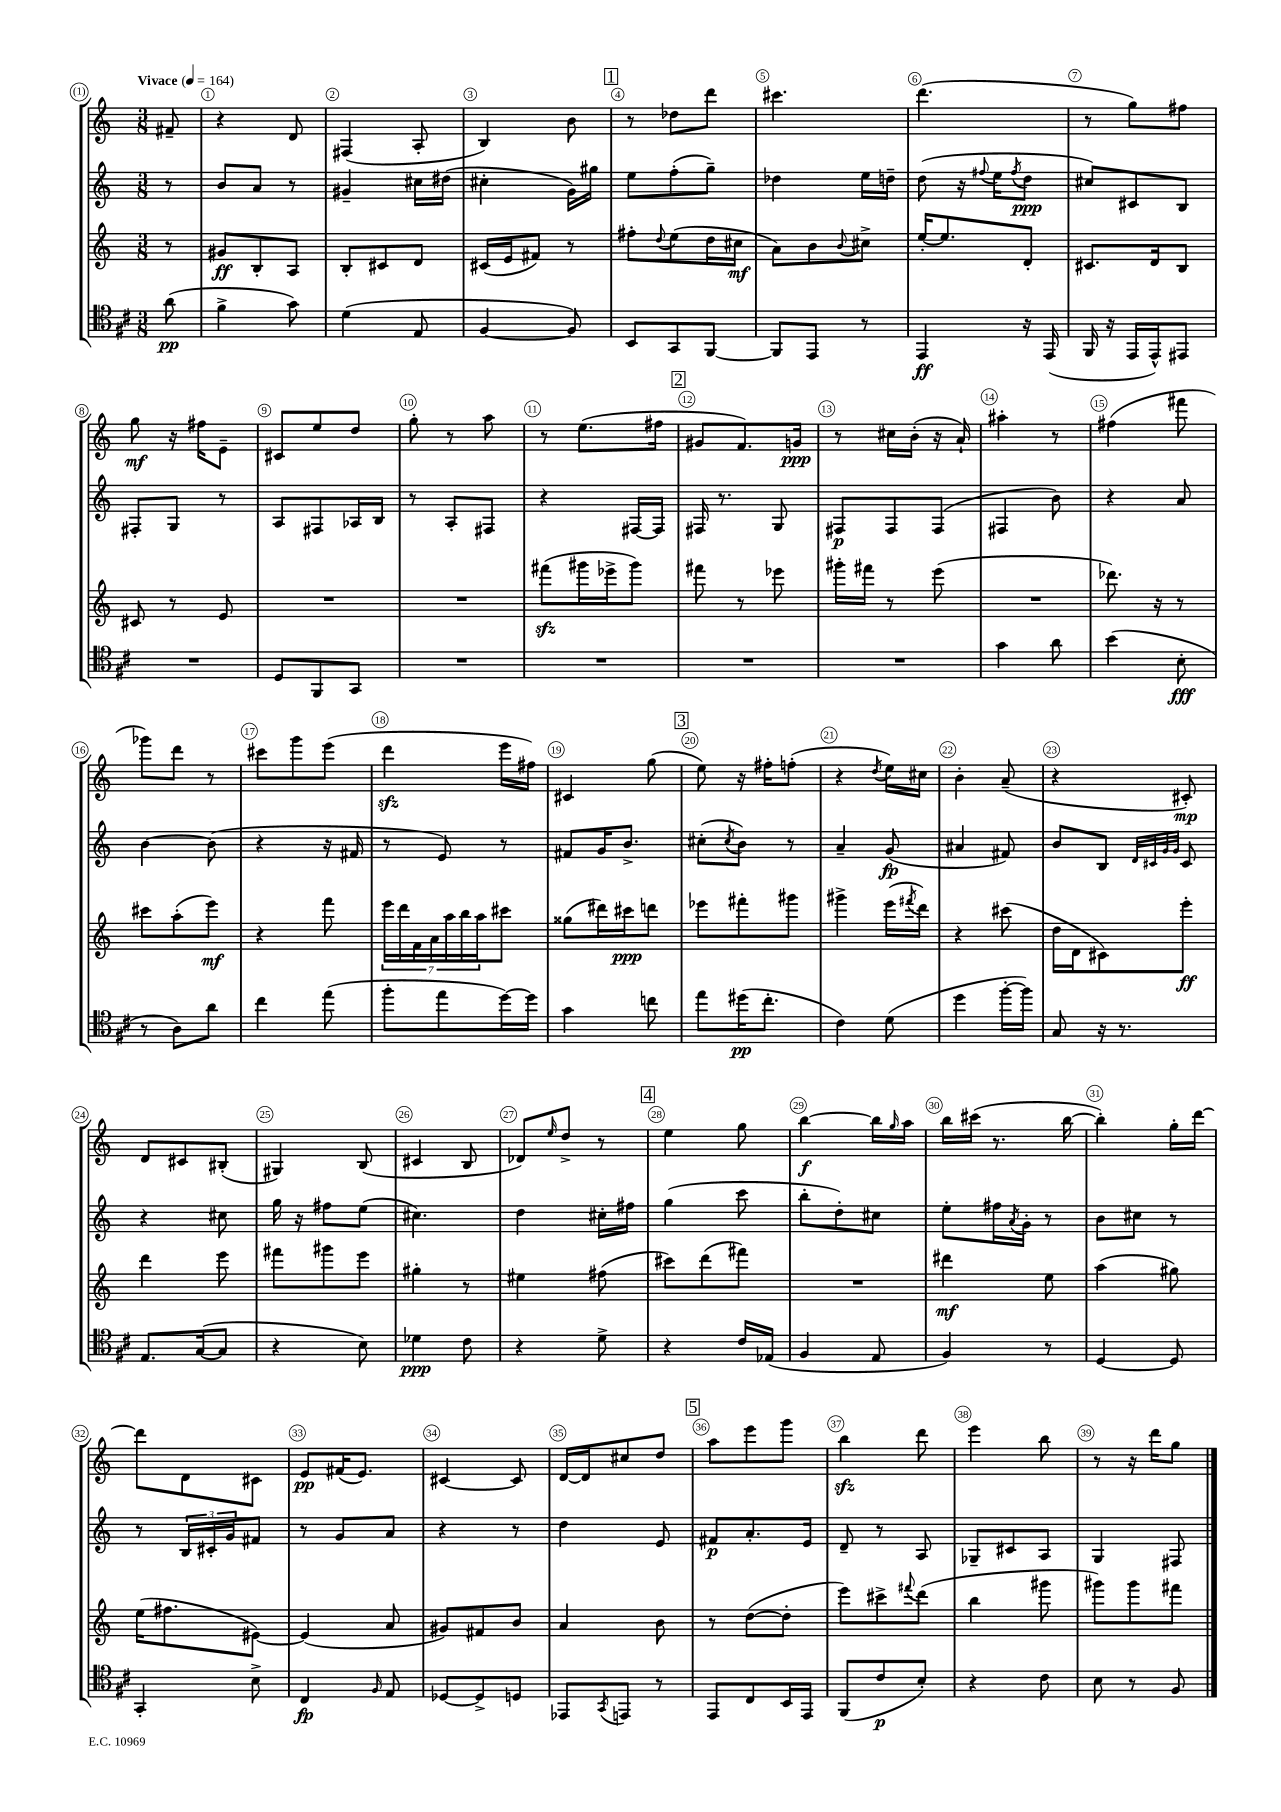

**kern	**dynam	**kern	**dynam	**kern	**dynam	**kern	**dynam
*part4	*part4	*part3	*part3	*part2	*part2	*part1	*part1
*staff4	*staff4	*staff3	*staff3	*staff2	*staff2	*staff1	*staff1
*clefC4	*	*clefG2	*	*clefG2	*	*clefG2	*
*k[f#c#]	*	*k[]	*	*k[]	*	*k[]	*
*M3/8	*	*M3/8	*	*M3/8	*	*M3/8	*
*MM164	*	*MM164	*	*MM164	*	*MM164	*
=	=	=	=	=	=	=	=
!	!	!	!	!	!	!LO:TX:a:B:t=Vivace	!
(8a\	pp	8r	.	8r	.	8f#X~/	.
=1	=1	=1	=1	=1	=1	=1	=1
4f#^\	.	8g#X/L	ff	8b/L	.	4r	.
.	.	8B'/	.	8a/J	.	.	.
8g\)	.	8A/J	.	8r	.	8d/	.
=2	=2	=2	=2	=2	=2	=2	=2
(4d\	.	8B'/L	.	4g#X~/	.	(4F#X/	.
.	.	8c#X/	.	.	.	.	.
8E/	.	8d/J	.	16cc#X\LL	.	8A'/	.
.	.	.	.	(16dd#X\JJ	.	.	.
=3	=3	=3	=3	=3	=3	=3	=3
[4F#/	.	(16c#X/LL	.	4cc#X'\	.	4B/)	.
.	.	16e/J	.	.	.	.	.
.	.	8f#X/J)	.	.	.	.	.
8F#/])	.	8r	.	16g\LL)	.	8b\	.
.	.	.	.	16gg#X\JJ	.	.	.
!!LO:REH:place=s1:t=1
=4	=4	=4	=4	=4	=4	=4	=4
8BB/L	.	8ff#X'\L	.	8ee\L	.	8r	.
.	.	8qqdd/	.	.	.	.	.
8GG/	.	(8ee\	.	(8ff'\	.	8dd-X\L	.
[8FF#/J	.	16dd\L	.	8gg~\J)	.	8ddd\J	.
.	.	16cc#X\JJ	mf	.	.	.	.
=5	=5	=5	=5	=5	=5	=5	=5
8FF#/L]	.	8a\L)	.	4dd-X\	.	4.ccc#X\	.
8EE/J	.	8b\	.	.	.	.	.
.	.	8qqb/	.	.	.	.	.
8r	.	8cc#X^\J	.	16ee\LL	.	.	.
.	.	.	.	16ddn~\JJ	.	.	.
=6	=6	=6	=6	=6	=6	=6	=6
4EE/	ff	[16ee'/KL	.	(8dd\	.	(4.ddd\	.
.	.	8.ee/]	.	.	.	.	.
.	.	.	.	16r	.	.	.
.	.	.	.	8qqff#X/	.	.	.
.	.	.	.	16ee\KL	.	.	.
.	.	.	.	8qff#/	.	.	.
16r	.	8d'/J	.	8dd\J	ppp	.	.
(16EE/	.	.	.	.	.	.	.
=7	=7	=7	=7	=7	=7	=7	=7
16FF#/	.	8.c#X/L	.	8cc#X/L)	.	8r	.
16r	.	.	.	.	.	.	.
16EE/LL	.	.	.	8c#X/	.	8gg\L)	.
16EE^^/J)	.	16d/k	.	.	.	.	.
8EE#X/J	.	8B/J	.	8B/J	.	8ff#X\J	.
!!LO:LB:g=z
=8	=8	=8	=8	=8	=8	=8	=8
4.r	.	8c#X/	.	8F#X'/L	.	8gg\	mf
.	.	8r	.	8G/J	.	16r	.
.	.	.	.	.	.	16ff#X\KL	.
.	.	8e/	.	8r	.	8e~\J	.
=9	=9	=9	=9	=9	=9	=9	=9
8D/L	.	4.r	.	8A/L	.	8c#X/L	.
8FF#/	.	.	.	8F#X/	.	8ee/	.
8GG/J	.	.	.	16A-X/L	.	8dd/J	.
.	.	.	.	16B/JJ	.	.	.
=10	=10	=10	=10	=10	=10	=10	=10
4.r	.	4.r	.	8r	.	8gg'\	.
.	.	.	.	8A'/L	.	8r	.
.	.	.	.	8F#X/J	.	8aa\	.
=11	=11	=11	=11	=11	=11	=11	=11
4.r	.	(8fff#Xzz\L	.	4r	.	8r	.
.	.	16ggg#X\L	.	.	.	(8.ee\L	.
.	.	16eee-X^\J	.	.	.	.	.
.	.	8ggg#\J)	.	[16F#X/LL	.	.	.
.	.	.	.	16F#/JJ]	.	16ff#X\Jk	.
!!LO:REH:place=s1:t=2
=12	=12	=12	=12	=12	=12	=12	=12
4.r	.	8fff#X\	.	16F#X/	.	8g#X/L	.
.	.	.	.	8.r	.	.	.
.	.	8r	.	.	.	8.f/)	.
.	.	8eee-X\	.	8G/	.	.	.
.	.	.	.	.	.	16gn/Jk	ppp
=13	=13	=13	=13	=13	=13	=13	=13
4.r	.	16ggg#X'\LL	.	8F#X/L	p	8r	.
.	.	16fff#X\JJ	.	.	.	.	.
.	.	8r	.	8F#/	.	16cc#X\LL	.
.	.	.	.	.	.	(16b'\JJ	.
.	.	(8eee\	.	(8F#/J	.	16r	.
.	.	.	.	.	.	16a`/)	.
=14	=14	=14	=14	=14	=14	=14	=14
4g\	.	4.r	.	4F#X/	.	4aa#X'\	.
8a\	.	.	.	8b\)	.	8r	.
=15	=15	=15	=15	=15	=15	=15	=15
(4b\	.	8.ddd-X\)	.	4r	.	(4ff#X\	.
.	.	16r	.	.	.	.	.
8B'\	fff	8r	.	8a/	.	8fff#X\	.
!!LO:LB:g=z
=16	=16	=16	=16	=16	=16	=16	=16
8r	.	8ccc#X\L	.	[4b\	.	8ggg-X\L)	.
8A\L)	.	(8aa'\	.	.	.	8ddd\J	.
8a\J	.	8eee\J)	mf	(8b\]	.	8r	.
=17	=17	=17	=17	=17	=17	=17	=17
4cc#\	.	4r	.	4r	.	8ccc#X\L	.
.	.	.	.	.	.	8ggg\	.
(8ee\	.	8fff\	.	16r	.	(8eee\J	.
.	.	.	.	16f#X/	.	.	.
=18	=18	=18	=18	=18	=18	=18	=18
8ff#'\L	.	28eee\LL	.	8r	.	4dddzz\	.
.	.	28ddd\	.	.	.	.	.
.	.	28f\	.	.	.	.	.
.	.	28a\	.	.	.	.	.
8ee\	.	.	.	8e/)	.	.	.
.	.	28aa\	.	.	.	.	.
.	.	28bb\	.	.	.	.	.
.	.	28aa\J	.	.	.	.	.
[16dd\L)	.	8ccc#X\J	.	8r	.	16eee\LL	.
16dd\JJ]	.	.	.	.	.	16ff#X\JJ)	.
=19	=19	=19	=19	=19	=19	=19	=19
4g\	.	(8gg##X\L	.	8f#X/L	.	4c#X/	.
.	.	16ddd#X\L)	.	16g/K	.	.	.
.	.	16ccc#X\J	ppp	8.b^/J	.	.	.
8ccn\	.	8dddn\J	.	.	.	(8gg\	.
!!LO:REH:place=s1:t=3
=20	=20	=20	=20	=20	=20	=20	=20
8ee\L	.	8eee-X\L	.	(8cc#X'\L	.	8ee\)	.
.	.	.	.	8qcc#/	.	.	.
(16dd#X\K	pp	8fff#X'\	.	8b\J)	.	16r	.
8.cc#'\J	.	.	.	.	.	16ff#X'\KL	.
.	.	8ggg#X\J	.	8r	.	(8ffn'\J	.
=21	=21	=21	=21	=21	=21	=21	=21
4c#\)	.	4ggg#X^\	.	4a~/	.	4r	.
.	.	.	.	.	.	8qdd/	.
(8d\	.	(16eee\LL	.	(8g/	fp	16ee\LL)	.
.	.	8qfff#X/	.	.	.	.	.
.	.	16ddd\JJ)	.	.	.	16cc#X\JJ	.
=22	=22	=22	=22	=22	=22	=22	=22
4dd\	.	4r	.	4a#X/	.	4b'\	.
[16ff#'\LL	.	(8ccc#X\	.	8f#X/)	.	(8a~/	.
16ff#\JJ])	.	.	.	.	.	.	.
=23	=23	=23	=23	=23	=23	=23	=23
8G/	.	16dd\LL	.	8b/L	.	4r	.
.	.	16d\J	.	.	.	.	.
16r	.	8c#X\)	.	8B/J	.	.	.
8.r	.	.	.	.	.	.	.
.	.	.	.	32qqd/LLL	.	.	.
.	.	.	.	32qqc#X/	.	.	.
.	.	.	.	32qqg/	.	.	.
.	.	.	.	32qqg/JJJ	.	.	.
.	.	8eee'\J	ff	8c#/	.	8c#X'/)	mp
!!LO:LB:g=z
=24	=24	=24	=24	=24	=24	=24	=24
8.E/L	.	4ddd\	.	4r	.	8d/L	.
.	.	.	.	.	.	8c#X/	.
([16G/k	.	.	.	.	.	.	.
8G/J]	.	8eee\	.	8cc#X\	.	(8B#X'/J	.
=25	=25	=25	=25	=25	=25	=25	=25
4r	.	8fff#X\L	.	16gg\	.	4G#X/)	.
.	.	.	.	16r	.	.	.
.	.	8ggg#X\	.	8ff#X\L	.	.	.
8B\)	.	8eee\J	.	(8ee\J	.	(8B/	.
=26	=26	=26	=26	=26	=26	=26	=26
4d-X\	ppp	4gg#X'\	.	4.cc#X\)	.	4c#X/	.
8c#\	.	8r	.	.	.	8B/	.
=27	=27	=27	=27	=27	=27	=27	=27
4r	.	4ee#X\	.	4dd\	.	8d-X/L)	.
.	.	.	.	.	.	16qqee/	.
.	.	.	.	.	.	8dd^/J	.
8d^\	.	(8ff#X\	.	16cc#X'\LL	.	8r	.
.	.	.	.	16ff#X\JJ	.	.	.
!!LO:REH:place=s1:t=4
=28	=28	=28	=28	=28	=28	=28	=28
4r	.	8ccc#X\L)	.	(4gg\	.	4ee\	.
.	.	(8ddd\	.	.	.	.	.
16c#/LL	.	8fff#X\J)	.	8ccc\	.	8gg\	.
(16E-X/JJ	.	.	.	.	.	.	.
=29	=29	=29	=29	=29	=29	=29	=29
4F#/	.	4.r	.	8bb'\L	.	[4bb\	f
.	.	.	.	8dd'\)	.	.	.
8E/	.	.	.	8cc#X\J	.	16bb\LL]	.
.	.	.	.	.	.	16qqgg/	.
.	.	.	.	.	.	16aa\JJ	.
=30	=30	=30	=30	=30	=30	=30	=30
4F#/)	.	4ddd#X\	mf	8ee'\L	.	16bb\LL	.
.	.	.	.	.	.	(16ccc#X\JJ	.
.	.	.	.	16ff#X\L	.	8.r	.
.	.	.	.	8qa/	.	.	.
.	.	.	.	16g'\JJ	.	.	.
8r	.	8ee\	.	8r	.	.	.
.	.	.	.	.	.	[16bb\	.
=31	=31	=31	=31	=31	=31	=31	=31
[4D/	.	(4aa\	.	8b\L	.	4bb'\])	.
.	.	.	.	8cc#X\J	.	.	.
8D/]	.	8gg#X\)	.	8r	.	16gg'\LL	.
.	.	.	.	.	.	[16ddd\JJ	.
!!LO:LB:g=z
=32	=32	=32	=32	=32	=32	=32	=32
4GG'/	.	(16ee\KL	.	8r	.	8ddd\L]	.
.	.	8.ff#X\	.	.	.	.	.
.	.	.	.	24B/LL	.	8d\	.
.	.	.	.	24c#X'/	.	.	.
.	.	.	.	24g/J	.	.	.
8B^\	.	[8e#X\J)	.	8f#X/J	.	8c#X\J	.
=33	=33	=33	=33	=33	=33	=33	=33
4C#/	fp	(4e#/]	.	8r	.	8e/L	pp
.	.	.	.	8g/L	.	(16f#X/K	.
.	.	.	.	.	.	8.e/J)	.
16qqF#/	.	.	.	.	.	.	.
8E/	.	8a/	.	8a/J	.	.	.
=34	=34	=34	=34	=34	=34	=34	=34
[8D-X/L	.	8g#X/L)	.	4r	.	[4c#X/	.
8D-^/]	.	8f#X/	.	.	.	.	.
8Dn/J	.	8b/J	.	8r	.	8c#/]	.
=35	=35	=35	=35	=35	=35	=35	=35
8EE-X/L	.	4a/	.	4dd\	.	[16d/LL	.
.	.	.	.	.	.	16d/J]	.
8qGG/	.	.	.	.	.	.	.
8EEn/J	.	.	.	.	.	8cc#X/	.
8r	.	8b\	.	8e/	.	8dd/J	.
!!LO:REH:place=s1:t=5
=36	=36	=36	=36	=36	=36	=36	=36
8EE/L	.	8r	.	8f#X/L	p	8aa\L	.
8C#/	.	([8dd\L	.	8.a'/	.	8eee\	.
16BB/L	.	8dd'\J]	.	.	.	8ggg\J	.
16EE/JJ	.	.	.	16e/Jk	.	.	.
=37	=37	=37	=37	=37	=37	=37	=37
(8FF#/L	.	8eee\L)	.	8d~/	.	4bbzz\	.
8c#/	p	8ccc#X^\	.	8r	.	.	.
.	.	8qqfff#X/	.	.	.	.	.
8B'/J)	.	(8ddd\J	.	8A/	.	8ddd\	.
=38	=38	=38	=38	=38	=38	=38	=38
4r	.	4bb\	.	8G-X~/L	.	4eee\	.
.	.	.	.	8c#X/	.	.	.
8c#\	.	8ggg#X\	.	8A/J	.	8bb\	.
=39	=39	=39	=39	=39	=39	=39	=39
8B\	.	8ggg#X\L)	.	4G/	.	8r	.
8r	.	8ggg#\	.	.	.	16r	.
.	.	.	.	.	.	16ddd\KL	.
8F#/	.	8fff#X\J	.	8F#X/	.	8gg\J	.
==	==	==	==	==	==	==	==
*-	*-	*-	*-	*-	*-	*-	*-
